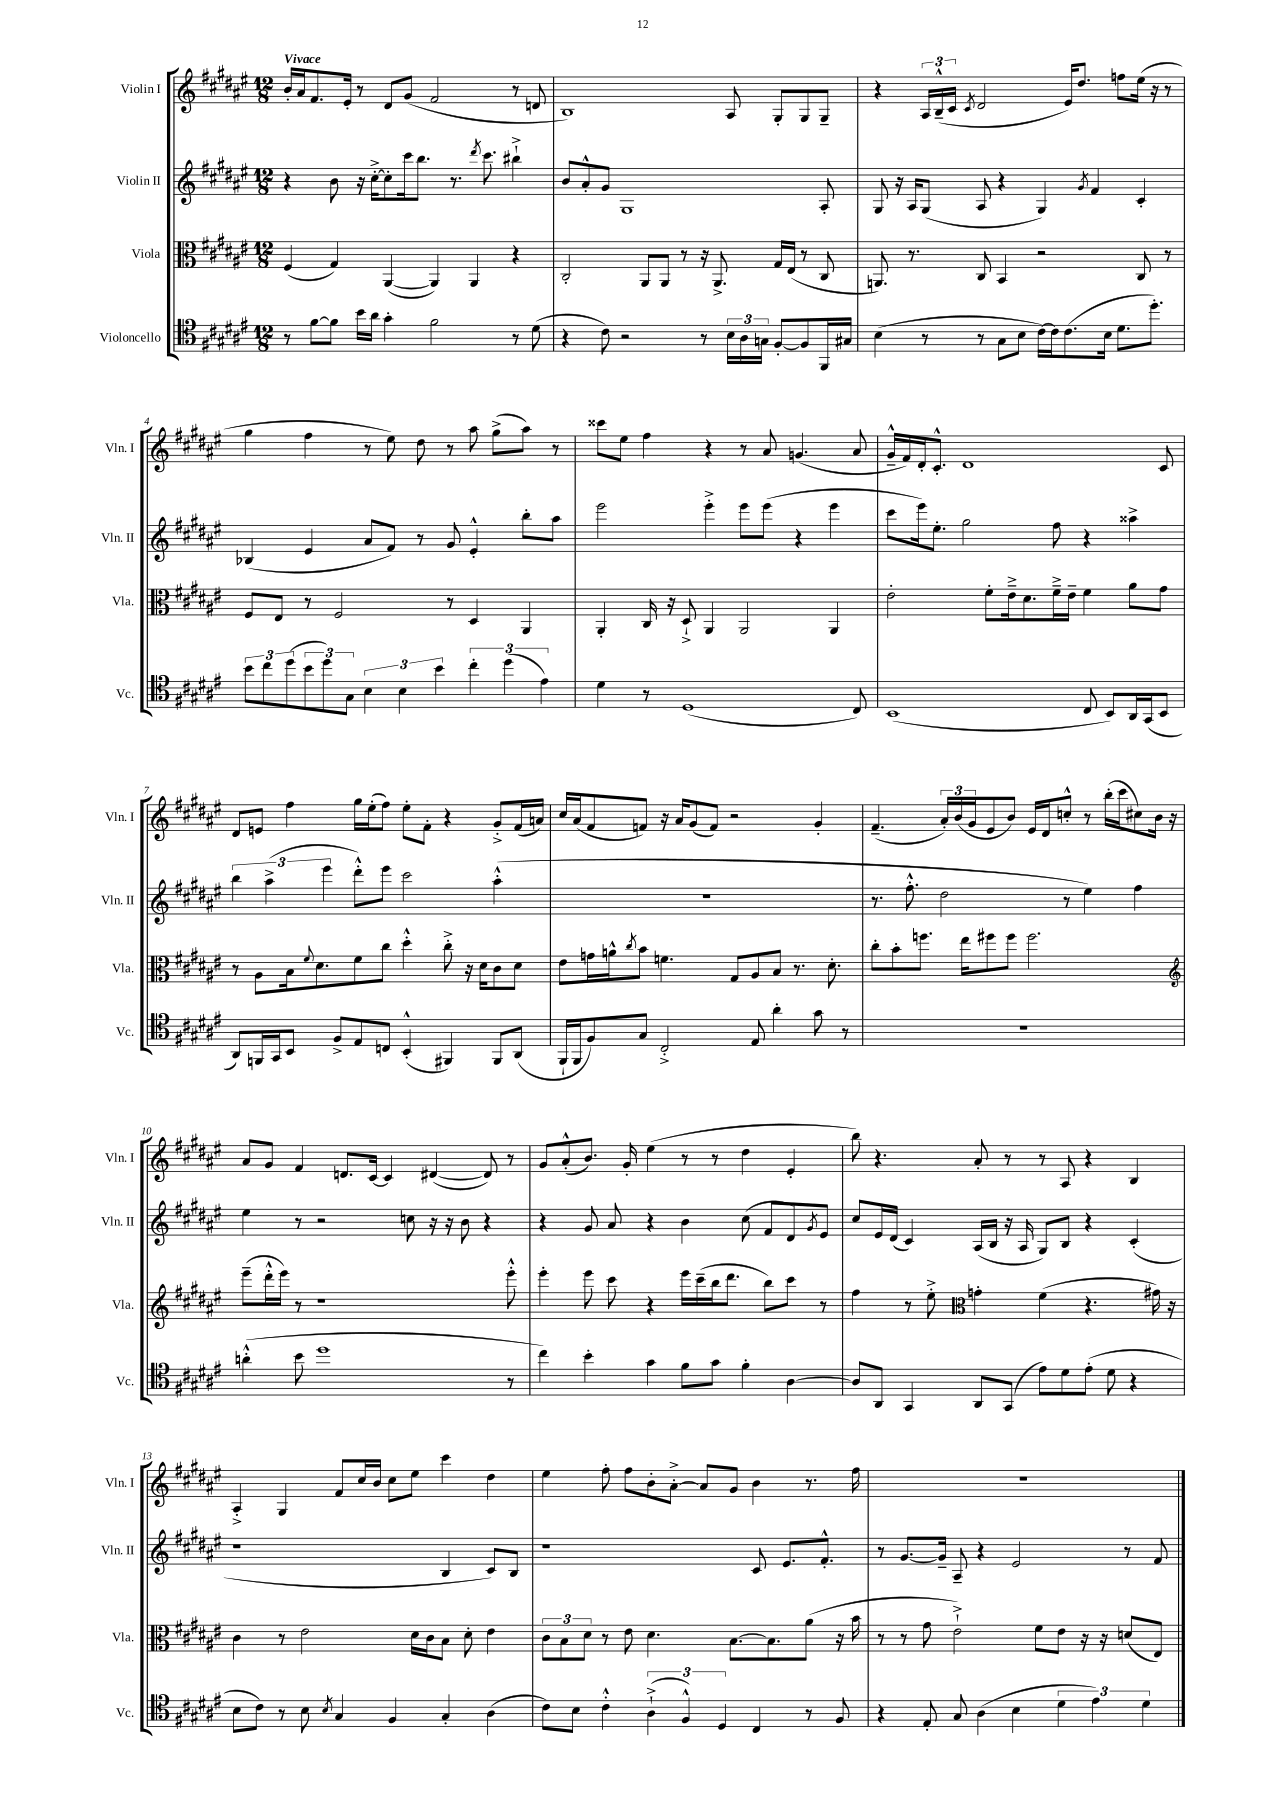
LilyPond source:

<<
\new StaffGroup <<
\new Staff = "s0" \with { instrumentName = "Violin I" shortInstrumentName = "Vln. I" } {
    \clef treble \key fis \major \numericTimeSignature \time 12/8 \tempo "Vivace"
    b'16-. ais'16 fis'8. eis'16-. r8 dis'8 gis'8( fis'2 r8 d'8 |
    b1) ais8 gis8-. gis8 gis8-- |
    r4 \tuplet 3/2 { ais16 b16---^( cis'16 } \acciaccatura { cis'8 } dis'2 eis'16) dis''8. f''8 eis''16( r16 r8 |
    gis''4 fis''4 r8 eis''8) dis''8 r8 ais''8 gis''8->( ais''8) r8 |
    cisis'''8 eis''8 fis''4 r4 r8 ais'8 g'4.( ais'8 |
    gis'16---^ fis'16) dis'16-. cis'8.-.-^ dis'1 cis'8 |
    dis'8 e'8 fis''4 gis''16 eis''16-.( fis''8) eis''8-. fis'8-. r4 gis'8-.-> fis'16( a'16) |
    cis''16 ais'16( fis'8 f'8) r16 ais'16 gis'8( f'8) r2 gis'4-. |
    fis'4.--( \tuplet 3/2 { ais'16-.) b'16( gis'16 } eis'8 b'8) eis'16 dis'16 c''8-.-^ r8 b''16-.( cis'''16 cis''8) b'16 r16 |
    ais'8 gis'8 fis'4 d'8. cis'16~ cis'4 dis'4~( dis'8) r8 |
    gis'8 ais'8-.-^( b'8.) gis'16-. eis''4( r8 r8 dis''4 eis'4-. |
    b''8) r4. ais'8-. r8 r8 ais8 r4 b4 |
    ais4-.-> gis4 fis'8 cis''16 b'16 cis''8 eis''8 cis'''4 dis''4 |
    eis''4 fis''8-. fis''8 b'8-. ais'8~-.-> ais'8 gis'8 b'4 r8. fis''16 |
    R1. \bar "|." |
}
\new Staff = "s1" \with { instrumentName = "Violin II" shortInstrumentName = "Vln. II" } {
    \clef treble \key fis \major \numericTimeSignature \time 12/8
    r4 b'8 r16 cis''16~-.-> cis''8-. cis'''16 b''8. r8. \acciaccatura { dis'''8 } cis'''8. bis''4-!-> |
    b'8 ais'8-.-^ gis'8 gis1 ais8-. |
    gis8 r16 ais16 gis8( ais8 r4 gis4) \acciaccatura { gis'8 } fis'4 cis'4-. |
    bes4( eis'4 ais'8 fis'8) r8 gis'8 eis'4-.-^ b''8-. ais''8 |
    eis'''2 eis'''4-.-> eis'''8 eis'''8( r4 eis'''4 |
    cis'''8 eis'''16) eis''8.-. gis''2 fis''8 r4 aisis''4-> |
    \tuplet 3/2 { b''4 ais''4->( eis'''4 } dis'''8-.-^) eis'''8 cis'''2 ais''4-.-^( |
    R1. |
    r8. fis''8.-.-^ dis''2 r8 eis''4) fis''4 |
    eis''4 r8 r2 c''8 r16 r16 b'8 r4 |
    r4 gis'8 ais'8 r4 b'4 cis''8( fis'8 dis'8) \acciaccatura { gis'8 } eis'8 |
    cis''8 eis'16 dis'16( cis'4) ais16( b16 r16 ais16 gis8) b8 r4 cis'4-.( |
    r1 b4 cis'8) b8 |
    r1 cis'8 eis'8. fis'8.-.-^ |
    r8 gis'8.~ gis'16-- ais8-- r4 eis'2 r8 fis'8 \bar "|." |
}
\new Staff = "s2" \with { instrumentName = "Viola" shortInstrumentName = "Vla." } {
    \clef alto \key fis \major \numericTimeSignature \time 12/8
    fis4( gis4) ais,4~( ais,4) ais,4 r4 |
    cis2-. ais,8 ais,8 r8 r16 ais,8.-> gis16 eis16( r8 cis8 |
    a,8.) r8. cis8 b,4 r2 cis8 r8 |
    fis8 eis8 r8 fis2 r8 dis4 ais,4 |
    ais,4-. cis16 r16 dis8-!-> ais,4 ais,2 ais,4 |
    eis'2-. fis'8-. eis'16---> dis'8. fis'16---> eis'16-- fis'4 ais'8 gis'8 |
    r8 ais8 b16 \appoggiatura { fis'8 } dis'8. fis'8 cis''8 dis''4-.-^ cis''8-.-> r16 dis'16 cis'8 dis'8 |
    eis'8 g'16 a'16-^ \acciaccatura { cis''8 } b'8 f'4. gis8 ais8 b8 r8. dis'8.-. |
    cis''8-. b'8-. f''8. eis''16 fis''8 fis''8 fis''2. |
    \clef treble eis'''8--( dis'''16-.-^ eis'''16) r8 r1 eis'''8-.-^ |
    eis'''4-. eis'''8 cis'''8 r4 eis'''16 cis'''16--( b''16 dis'''8. b''8) cis'''8 r8 |
    fis''4 r8 eis''8-.-> \clef alto g'4-. fis'4( r4. gis'16) r16 |
    cis'4 r8 eis'2 dis'16 cis'16 b8 dis'8-. eis'4 |
    \tuplet 3/2 { cis'8 b8 dis'8 } r8 eis'8 dis'4. b8.~ b8. ais'8( r16 b'16 |
    r8 r8 gis'8 eis'2-!->) fis'8 eis'8 r16 r16 d'8( eis8) \bar "|." |
}
\new Staff = "s3" \with { instrumentName = "Violoncello" shortInstrumentName = "Vc." } {
    \clef tenor \key fis \major \numericTimeSignature \time 12/8
    r8 fis'8~ fis'8 b'16 ais'16 gis'4-. fis'2 r8 dis'8( |
    r4 cis'8) r2 r8 \tuplet 3/2 { b16 ais16 g16 } fis8~-. fis8 fis,16 gis16 |
    b4( r8 r8 gis8 b8 cis'16~) cis'16 cis'8.( b16 dis'8. dis''8.-.) |
    \tuplet 3/2 { b'8 cis''8 dis''8( } \tuplet 3/2 { b'8 dis''8) gis8 } \tuplet 3/2 { b4 b4 b'4 } \tuplet 3/2 { cis''4-. dis''4( eis'4) } |
    dis'4 r8 dis1( cis8) |
    b,1( cis8 b,8) ais,16 gis,16( b,8 |
    ais,8) f,16 gis,16 b,8 fis8-> eis8 c8 b,4-.-^( fis,4) fis,8 ais,8( |
    fis,16-! fis,16 fis8) gis8 cis2-.-> eis8 ais'4-. gis'8 r8 |
    R1. |
    a'4-.-^( b'8 dis''1 r8 |
    cis''4) b'4-. gis'4 fis'8 gis'8 fis'4-. ais4~ |
    ais8 ais,8 gis,4 ais,8 gis,8( eis'8) dis'8 eis'8-.( dis'8 r4 |
    b8 cis'8) r8 b8 \acciaccatura { b8 } gis4 fis4 gis4-. ais4( |
    cis'8) b8 cis'4-.-^ \tuplet 3/2 { ais4-!->( fis4-^) dis4 } cis4 r8 fis8 |
    r4 eis8-. gis8 ais4( b4 \tuplet 3/2 { dis'4 eis'4) dis'4 } \bar "|." |
}
>>
>>
